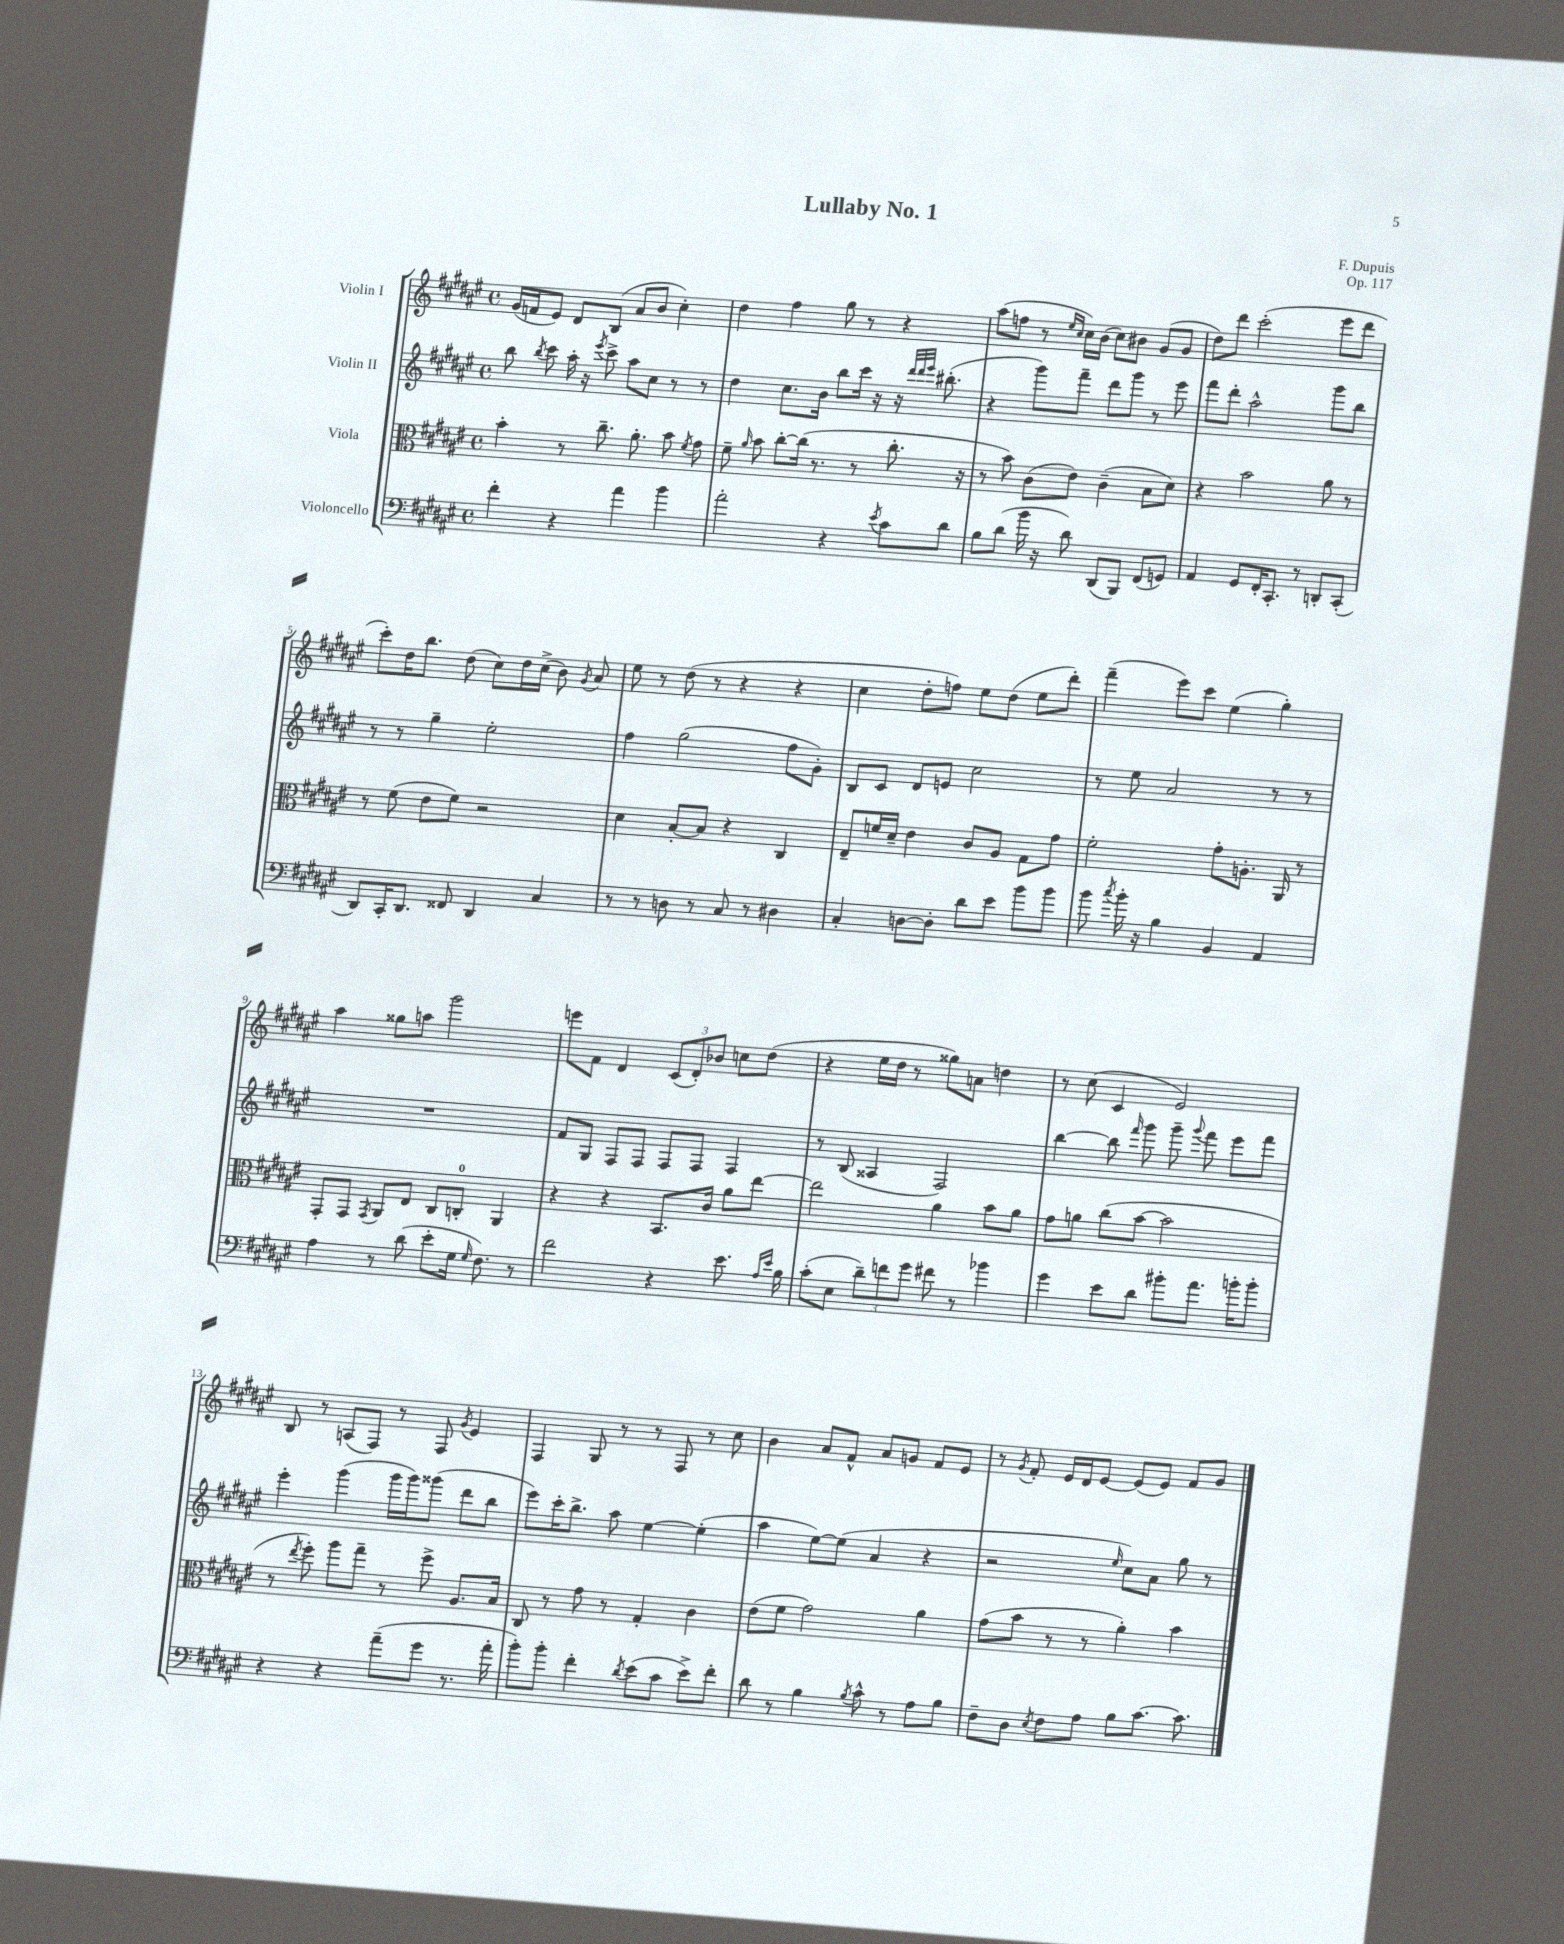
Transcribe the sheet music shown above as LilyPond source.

\header { title = "Lullaby No. 1" composer = "F. Dupuis" opus = "Op. 117" }
<<
\new StaffGroup <<
\new Staff = "s0" \with { instrumentName = "Violin I" } {
    \clef treble \key fis \major \defaultTimeSignature \time 4/4
    \autoBeamOff gis'16[( f'16 eis'8]) dis'8[ b8]( ais'8[ b'8] cis''4-.) |
    dis''4 fis''4 gis''8 r8 r4 |
    ais''8[( f''8] r8 \grace { eis''16[ cis''16] } cis''16[) b'16]( cis''8[) bis'8] gis'8[( gis'8] |
    dis''8[) dis'''8] cis'''2-.( eis'''8[ dis'''8] |
    cis'''8[-.) dis''16 b''8.] dis''8( cis''8[) dis''16 cis''16]->( b'8) \acciaccatura { gis'8 } ais'8 |
    eis''8 r8 dis''8( r8 r4 r4 |
    cis''4 dis''8[-. f''8]) eis''8[ dis''8]( eis''8[ dis'''8]-.) |
    fis'''4--( eis'''8[) cis'''8] eis''4( gis''4-.) |
    ais''4 gisis''8[ a''8] gis'''2 |
    e'''8[ fis'8] dis'4 \tuplet 3/2 { cis'8[( dis'8-.) bes'8] } c''8[ dis''8]( |
    r4 eis''16[ dis''16] r8 gisis''8[) a'8] d''4 |
    r8 cis''8( cis'4 eis'2) |
    b8 r8 a8[( fis8]) r8 fis8 \acciaccatura { gis'8 } eis'4 |
    fis4 gis8 r8 r8 fis8 r8 cis''8 |
    b'4 ais'8[ fis'8]-^ ais'8[ g'8] fis'8[ eis'8] |
    r8 \acciaccatura { gis'8 } fis'8-. eis'16[ dis'16 eis'8]~ eis'8[( eis'8]) fis'8[ gis'8] \bar "|." |
}
\new Staff = "s1" \with { instrumentName = "Violin II" } {
    \clef treble \key fis \major \defaultTimeSignature \time 4/4
    \autoBeamOff b''8 \acciaccatura { b''8 } cis'''8 ais''16-. r16 \acciaccatura { eis'''8 } cis'''8-> ais''8[ cis''8] r8 r8 |
    dis''4 cis''8.[ b'16] b''8[ cis'''16] r16 r16 \grace { dis'''32[ dis'''32 eis'''32] } bis''8.-.( |
    r4 gis'''8[) fis'''8]-- dis'''8[ gis'''8] r8 eis'''8 |
    fis'''8[ dis'''8]-. ais''2-^ gis'''8[ b''8] |
    r8 r8 gis''4-- eis''2-. |
    fis''4 gis''2( fis''8[ gis'8]-.) |
    b8[ cis'8] dis'8[ e'8] cis''2 |
    r8 eis''8 ais'2 r8 r8 |
    R1 |
    fis'8[ gis8] fis8[ fis8] fis8[ fis8] fis4 |
    r8 b8( aisis4 fis2) |
    b''4~ b''8 \grace { fis'''16 } gis'''8 gis'''8-- \appoggiatura { gis'''8 } fis'''8 eis'''8[ fis'''8] |
    eis'''4-. gis'''4( gis'''16[ gis'''16) gisis'''8]( dis'''8[ b''8] |
    eis'''8[) cis'''16-. b''8.]-> ais''8 eis''4~ eis''4-.( |
    ais''4 eis''8[~) eis''8]( ais'4 r4 |
    r2 \grace { eis''16 } cis''8[) ais'8] gis''8 r8 \bar "|." |
}
\new Staff = "s2" \with { instrumentName = "Viola" } {
    \clef alto \key fis \major \defaultTimeSignature \time 4/4
    \autoBeamOff b'4-. r8 cis''8.-- ais'8.-. b'8 \acciaccatura { fis'8 } gis'8 |
    fis'8-- \grace { ais'16 } b'8 cis''8[~-. cis''16]( r8. r8 cis''8.-. r16 |
    r8 b'8) cis'8[( eis'8]) cis'4--( b8[ dis'8]) |
    r4 b'2 ais'8 r8 |
    r8 fis'8( eis'8[ fis'8]) r2 |
    dis'4 b8[~-. b8] r4 cis4 |
    eis8[-- f'16 dis'16]-- eis'4 cis'8[ ais8] gis8[ gis'8] |
    fis'2-. gis'8[-. a8.]-. ais,16 r8 |
    gis,8[-. gis,8] \acciaccatura { gis,8 } ais,8[ eis8] cis8[ c8]-0-. ais,4 |
    r4 r4 b,8.[ cis'16] ais'8[ eis''8]~ |
    eis''2 ais'4 b'8[ ais'8] |
    gis'8[ a'8] cis''8[( b'8]~ b'2 |
    r8 \acciaccatura { eis''8 } fis''8-.) ais''8[ gis''8]-- r8 fis''8-> ais8.[ b16] |
    cis8 r8 gis'8 r8 gis4-. cis'4 |
    eis'8[( fis'8] gis'2) ais'4 |
    gis'8[( b'8] r8 r8 ais'4-.) b'4 \bar "|." |
}
\new Staff = "s3" \with { instrumentName = "Violoncello" } {
    \clef bass \key fis \major \defaultTimeSignature \time 4/4
    \autoBeamOff fis'4-. r4 ais'4 b'4 |
    ais'2-. r4 \acciaccatura { eis'8 } cis'8[ dis'8] |
    b8[ dis'8]( b'16 r16 dis'8) dis,8[( b,,8]) fis,8[( g,8]) |
    ais,4 gis,8[ fis,16-. cis,8.]-. r8 d,8[-. cis,8]-.( |
    dis,8[) cis,16-. dis,8.] fisis,8 dis,4 cis4 |
    r8 r8 d8 r8 cis8 r8 dis4 |
    cis4-. d8[~ d8]-. dis'8[ eis'8] b'8[ b'8] |
    b'8 \acciaccatura { cis''8 } b'16-. r16 b4 b,4 ais,4 |
    ais4 r8 dis'8( eis'8[-. gis16] \grace { gis16 } fis8.) r8 |
    fis'2 r4 eis'8. \grace { ais16[ eis'16] } b16 |
    cis'8[-.( eis8] \tuplet 3/2 { dis'8[--) f'8 gis'8] } fis'8 r8 bes'4 |
    gis'4 eis'8[ dis'8] bis'8[-. ais'8.] b'16[-. b'8]-. |
    r4 r4 ais'8[--( gis'8] r8. ais'16-. |
    b'8[-.) b'8]-. fis'4-. \acciaccatura { dis'8 } eis'8[( cis'8] eis'8[->) fis'8]-. |
    dis'8 r8 b4 \acciaccatura { b8 } cis'8-^ r8 ais8[ b8] |
    fis8[-- dis8] \acciaccatura { eis8 } fis8[ ais8] b8[ cis'8.]~ cis'8. \bar "|." |
}
>>
>>
